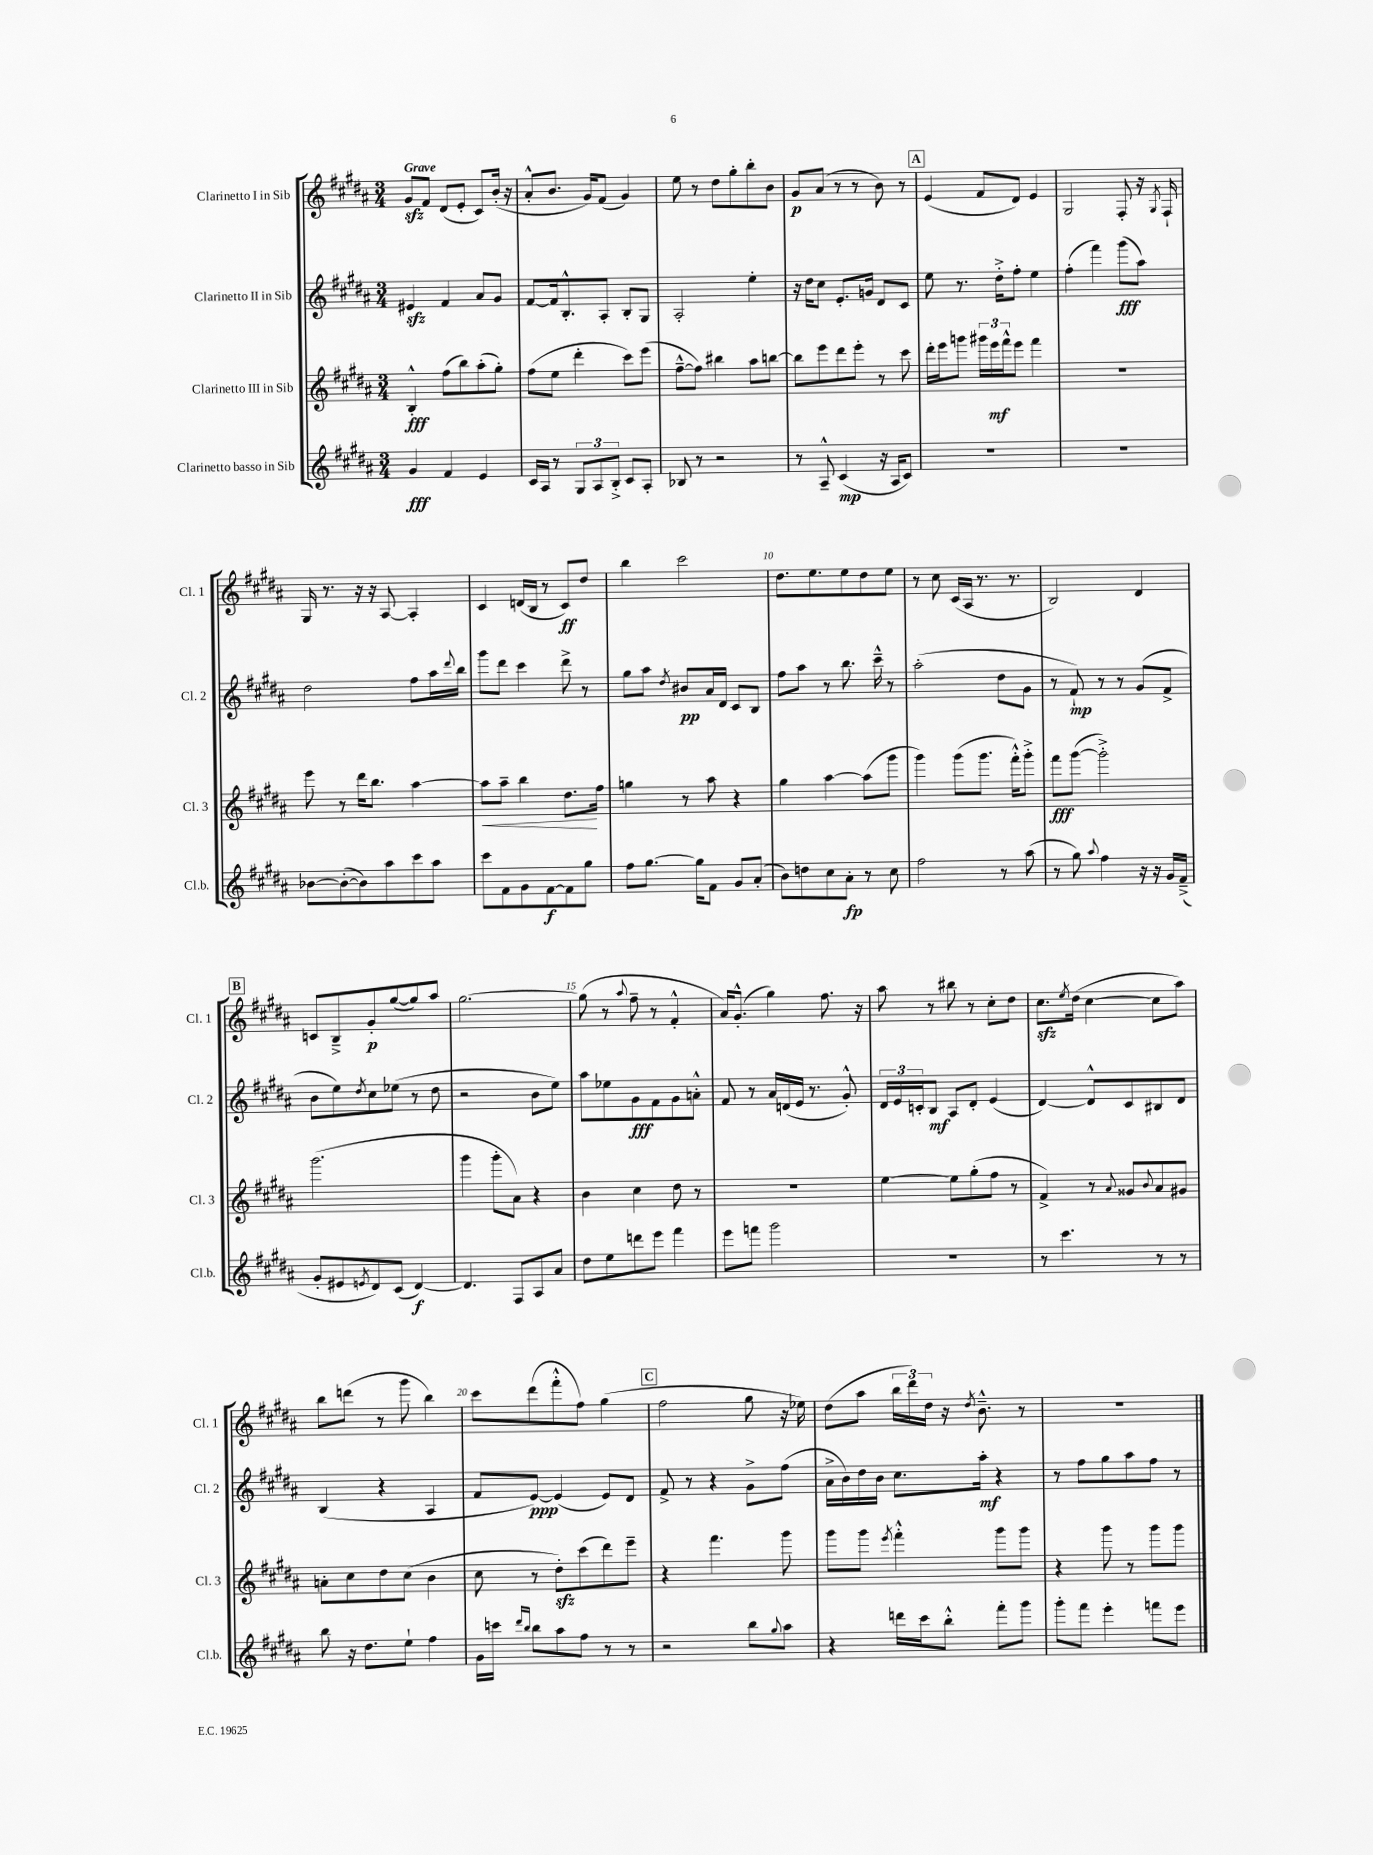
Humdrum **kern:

**kern	**dynam	**kern	**dynam	**kern	**dynam	**kern	**dynam
*part4	*part4	*part3	*part3	*part2	*part2	*part1	*part1
*staff4	*staff4	*staff3	*staff3	*staff2	*staff2	*staff1	*staff1
*I"Clarinetto basso in Sib	*	*I"Clarinetto III in Sib	*	*I"Clarinetto II in Sib	*	*I"Clarinetto I in Sib	*
*I'Cl.b.	*	*I'Cl. 3	*	*I'Cl. 2	*	*I'Cl. 1	*
*clefG2	*	*clefG2	*	*clefG2	*	*clefG2	*
*k[f#c#g#d#a#]	*	*k[f#c#g#d#a#]	*	*k[f#c#g#d#a#]	*	*k[f#c#g#d#a#]	*
*M3/4	*	*M3/4	*	*M3/4	*	*M3/4	*
=1	=1	=1	=1	=1	=1	=1	=1
!	!	!	!	!	!	!LO:TX:a:B:t=Grave	!
4g#/	fff	4B'^^/	fff	4e#Xzz/	.	8g#zz/L	.
.	.	.	.	.	.	8f#/J	.
4f#/	.	(8ff#\L	.	4f#/	.	(8d#/L	.
.	.	8bb\)	.	.	.	8e'/J	.
4e/	.	(8aa#'\	.	8a#/L	.	8c#/L)	.
.	.	8gg#'\J)	.	8g#/J	.	(16b'/Jk	.
.	.	.	.	.	.	16r	.
=2	=2	=2	=2	=2	=2	=2	=2
16c#/LL	.	(8ff#\L	.	[8f#/L	.	8a#'^^/L	.
16A#/JJ	.	.	.	.	.	.	.
8r	.	8ee\J	.	16f#/k]	.	8.b/J	.
.	.	.	.	8.B'^^/	.	.	.
12G#/L	.	4ddd#'\	.	.	.	.	.
.	.	.	.	.	.	16g#/KL)	.
12A#/	.	.	.	.	.	.	.
.	.	.	.	8A#'/J	.	(8f#/J	.
12B'^/J	.	.	.	.	.	.	.
8c#/L	.	8ccc#\L)	.	8B'/L	.	4g#/)	.
8A#'/J	.	(8eee\J	.	8G#/J	.	.	.
=3	=3	=3	=3	=3	=3	=3	=3
8B-X/	.	[8ff#~^^\L	.	2A#'/	.	8ee\	.
8r	.	8ff#\J])	.	.	.	8r	.
2r	.	4bb#X\	.	.	.	8dd#\L	.
.	.	.	.	.	.	8gg#'\	.
.	.	8aa#\L	.	4ee'\	.	8bb'\	.
.	.	[8bbn\J	.	.	.	8b\J	.
=4	=4	=4	=4	=4	=4	=4	=4
8r	.	8bb\L]	.	16r	.	8g#/L	p
.	.	.	.	16dd#\KL	.	.	.
8A#~^^/	.	8eee\	.	8cc#\J	.	(8a#/J	.
(4c#/	mp	8ddd#\	.	8.e'/L	.	8r	.
.	.	8eee'\J	.	.	.	8r	.
.	.	.	.	16gn/Jk	.	.	.
16r	.	8r	.	8d#/L	.	8b\)	.
16A#/KL	.	.	.	.	.	.	.
8c#/J)	.	8ccc#\	.	8c#/J	.	8r	.
!!LO:REH:place=s1:t=A
=5	=5	=5	=5	=5	=5	=5	=5
2.r	.	16ddd#'\LL	.	8ee\	.	(4e/	.
.	.	16eee\J	.	.	.	.	.
.	.	8gggn\J	.	8.r	.	.	.
.	.	24ggg#X\LL	.	.	.	8f#/L	.
.	.	24eee\	mf	.	.	.	.
.	.	.	.	16dd#'^\KL	.	.	.
.	.	24fff#^^\J	.	.	.	.	.
.	.	8eee\J	.	8ff#'\J	.	8d#/J)	.
.	.	4fff#\	.	4ee\	.	4e/	.
=6	=6	=6	=6	=6	=6	=6	=6
2.r	.	2.r	.	(4ff#'\	.	2G#/	.
.	.	.	.	4fff#\)	.	.	.
.	.	.	.	(8ggg#\L	fff	8F#'/	.
.	.	.	.	8aa#\J)	.	16r	.
.	.	.	.	.	.	8qG#/	.
.	.	.	.	.	.	16F#`/	.
!!LO:LB:g=z
=7	=7	=7	=7	=7	=7	=7	=7
[8b-X\L	.	8eee\	.	2dd#\	.	16G#/	.
.	.	.	.	.	.	8.r	.
(8b-'\_	.	8r	.	.	.	.	.
8b-\])	.	16ddd#\KL	.	.	.	16r	.
.	.	8.bb\J	.	.	.	16r	.
8aa#\	.	.	.	.	.	[8A#/	.
8ccc#\	.	[4aa#\	.	8ff#\L	.	4A#'/]	.
8aa#\J	.	.	.	16aa#\L	.	.	.
.	.	.	.	8qqddd#/	.	.	.
.	.	.	.	16bb\JJ	.	.	.
=8	=8	=8	=8	=8	=8	=8	=8
!	!	!	!LO:HP:b	!	!	!	!
8ccc#\L	.	8aa#\L]	<	8ggg#\L	.	4c#/	.
8f#\	.	8aa#~\J	.	8ddd#\J	.	.	.
8g#\	.	4bb\	.	4ccc#\	.	(16dn/LL	.
.	.	.	.	.	.	16B/JJ	.
[8f#\	f	.	.	.	.	8r	.
8f#\]	.	8.dd#\L	.	8ddd#^\	.	8c#/L)	ff
8gg#\J	.	.	.	8r	.	8dd#/J	.
.	.	16ff#\Jk	[	.	.	.	.
=9	=9	=9	=9	=9	=9	=9	=9
8ff#\L	.	4ggn\	.	8gg#\L	.	4bb\	.
[8.gg#\J	.	.	.	8aa#\J	.	.	.
.	.	.	.	8qdd#/	.	.	.
.	.	8r	.	8b#X/L	pp	2ccc#\	.
16gg#\KL]	.	.	.	.	.	.	.
8f#\J	.	8aa#\	.	16a#/L	.	.	.
.	.	.	.	16d#/JJ	.	.	.
8g#/L	.	4r	.	8c#/L	.	.	.
(8a#'/J	.	.	.	8B/J	.	.	.
=10	=10	=10	=10	=10	=10	=10	=10
8b\L)	.	4gg#\	.	8ff#\L	.	8.dd#\L	.
8ddn\	.	.	.	8aa#\J	.	.	.
.	.	.	.	.	.	8.ee\	.
8cc#\	.	[4aa#\	.	8r	.	.	.
8a#'\J	fp	.	.	8.bb\	.	8ee\	.
8r	.	(8aa#\L]	.	.	.	8dd#\	.
.	.	.	.	16ccc#~^^\	.	.	.
8cc#\	.	8ggg#\J	.	8r	.	8ee\J	.
=11	=11	=11	=11	=11	=11	=11	=11
2ff#\	.	4ggg#\)	.	(2aa#'\	.	8r	.
.	.	.	.	.	.	8cc#\	.
.	.	(8ggg#\L	.	.	.	(16c#/LL	.
.	.	.	.	.	.	16A#/JJ	.
.	.	8.ggg#\J	.	.	.	8.r	.
8r	.	.	.	8dd#\L	.	.	.
.	.	16fff#'^^\KL)	.	.	.	8.r	.
(8aa#\	.	8ggg#'^\J	.	8g#\J	.	.	.
=12	=12	=12	=12	=12	=12	=12	=12
8r	.	8fff#\L	fff	8r	.	2B/)	.
8gg#\)	.	([8ggg#\J	.	8f#`/)	mp	.	.
8qqaa#/	.	.	.	.	.	.	.
4ff#\	.	2ggg#'^\])	.	8r	.	.	.
.	.	.	.	8r	.	.	.
16r	.	.	.	(8g#/L	.	4d#/	.
16r	.	.	.	.	.	.	.
16g#/LL	.	.	.	8f#^/J	.	.	.
(16f#~^/JJ	.	.	.	.	.	.	.
!!LO:LB:g=z
!!LO:REH:place=s1:t=B
=13	=13	=13	=13	=13	=13	=13	=13
8g#'/L	.	(2.ggg#\	.	8b\L	.	8cn/L	.
8e#X/	.	.	.	8ee\)	.	8B~^/	.
8qen/	.	.	.	8qdd#/	.	.	.
8d#/)	.	.	.	8cc#\	.	8g#'/	p
(8c#/J	.	.	.	(8ee-X\J	.	([8gg#/	.
[4d#/)	f	.	.	8r	.	8gg#/])	.
.	.	.	.	8dd#\	.	8aa#/J	.
=14	=14	=14	=14	=14	=14	=14	=14
4.d#/]	.	4ggg#\	.	2r	.	[2.gg#\	.
.	.	8ggg#'\L	.	.	.	.	.
8F#/L	.	8a#\J)	.	.	.	.	.
8A#/	.	4r	.	8b\L	.	.	.
8a#/J	.	.	.	8ee\J)	.	.	.
=15	=15	=15	=15	=15	=15	=15	=15
8dd#\L	.	4b\	.	8aa#\L	.	(8gg#\]	.
8ee\	.	.	.	8ee-X\	.	8r	.
.	.	.	.	.	.	8qqaa#/	.
8dddn\	.	4cc#\	.	8g#\	fff	8ff#~\	.
8eee\J	.	.	.	8f#\	.	8r	.
4fff#\	.	8dd#\	.	8g#\	.	4f#'^^/	.
.	.	8r	.	8an'^^\J	.	.	.
=16	=16	=16	=16	=16	=16	=16	=16
8eee\L	.	2.r	.	8f#/	.	16a#/KL)	.
.	.	.	.	.	.	(8.g#'^^/J	.
8fffn\J	.	.	.	8r	.	.	.
2ggg#\	.	.	.	16a#/LL	.	4gg#\)	.
.	.	.	.	(16dn/	.	.	.
.	.	.	.	16e/JJ	.	.	.
.	.	.	.	8.r	.	.	.
.	.	.	.	.	.	8.ff#\	.
.	.	.	.	8g#'^^/)	.	.	.
.	.	.	.	.	.	16r	.
=17	=17	=17	=17	=17	=17	=17	=17
2.r	.	[4ee\	.	24d#/LL	.	8aa#\	.
.	.	.	.	24e/	.	.	.
.	.	.	.	24cn'/J	.	.	.
.	.	.	.	8B/J	mf	8r	.
.	.	8ee\L]	.	8A#/L	.	8bb#X\	.
.	.	(8gg#'\	.	8d#'/J	.	8r	.
.	.	8ff#\J	.	(4e/	.	8cc#'\L	.
.	.	8r	.	.	.	8dd#\J	.
=18	=18	=18	=18	=18	=18	=18	=18
8r	.	4f#^/)	.	[4d#/)	.	8.cc#zz\L	.
4.ccc#\	.	.	.	.	.	.	.
.	.	.	.	.	.	8qee/	.
.	.	.	.	.	.	(16dd#\Jk	.
.	.	8r	.	8d#^^/L]	.	[4cc#\	.
.	.	8qqa#/	.	.	.	.	.
.	.	8g##X/L	.	8c#/	.	.	.
.	.	8qqb/	.	.	.	.	.
8r	.	8a#/	.	8B#X/	.	8cc#\L]	.
8r	.	8g#X/J	.	8d#/J	.	8aa#\J)	.
!!LO:LB:g=z
=19	=19	=19	=19	=19	=19	=19	=19
8bb\	.	8an'\L	.	(4B/	.	8bb\L	.
16r	.	8cc#\	.	.	.	(8dddn\J	.
8.dd#\L	.	.	.	.	.	.	.
.	.	8dd#\	.	4r	.	8r	.
8ee`\J	.	(8cc#\J	.	.	.	8ggg#\	.
4ff#\	.	4b\	.	4A#/	.	4bb\)	.
=20	=20	=20	=20	=20	=20	=20	=20
16g#\LL	.	8cc#\	.	8f#/L	.	8ccc#\L	.
16cccn\JJ	.	.	.	.	.	.	.
16qqddd#/LL	.	.	.	.	.	.	.
16qqbb/JJ	.	.	.	.	.	.	.
8bb\L	.	8r	.	[8e/J)	ppp	(8ddd#\	.
8aa#\	.	8dd#zz'\L)	.	(4e/]	.	8fff#'^^\	.
8ff#\J	.	(8ccc#\	.	.	.	8ff#\J)	.
8r	.	8ddd#\)	.	8e/L)	.	(4gg#\	.
8r	.	8eee~\J	.	8d#/J	.	.	.
!!LO:REH:place=s1:t=C
=21	=21	=21	=21	=21	=21	=21	=21
2r	.	4r	.	8f#^/	.	2ff#\	.
.	.	.	.	8r	.	.	.
.	.	4.fff#\	.	4r	.	.	.
8bb\L	.	.	.	8g#^\L	.	8gg#\	.
8qqgg#/	.	.	.	.	.	.	.
8aa#\J	.	8ggg#\	.	(8ff#\J	.	16r	.
.	.	.	.	.	.	16ee-X\)	.
=22	=22	=22	=22	=22	=22	=22	=22
4r	.	8ggg#\L	.	16a#^\LL	.	(8dd#\L	.
.	.	.	.	16b\)	.	.	.
.	.	8ggg#\J	.	16dd#\	.	8aa#\J	.
.	.	.	.	16b\JJ	.	.	.
.	.	8qeee/	.	.	.	.	.
16dddn\LL	.	4fff#'^^\	.	8.cc#\L	.	24bb\LL	.
.	.	.	.	.	.	24ddd#\)	.
16ccc#\J	.	.	.	.	.	.	.
.	.	.	.	.	.	24dd#\JJ	.
8bb'^^\J	.	.	.	.	.	16r	.
.	.	.	.	.	.	8qdd#/	.
.	.	.	.	16aa#'\Jk	mf	8.b~^^\	.
8fff#'\L	.	8ggg#\L	.	4r	.	.	.
8ggg#\J	.	8ggg#\J	.	.	.	8r	.
=23	=23	=23	=23	=23	=23	=23	=23
8ggg#'\L	.	4r	.	8r	.	2.r	.
8fff#\J	.	.	.	8ff#\L	.	.	.
4eee'\	.	8ggg#\	.	8gg#\	.	.	.
.	.	8r	.	8aa#\	.	.	.
8fffn\L	.	8ggg#\L	.	8ff#\J	.	.	.
8eee\J	.	8ggg#\J	.	8r	.	.	.
==	==	==	==	==	==	==	==
*-	*-	*-	*-	*-	*-	*-	*-
